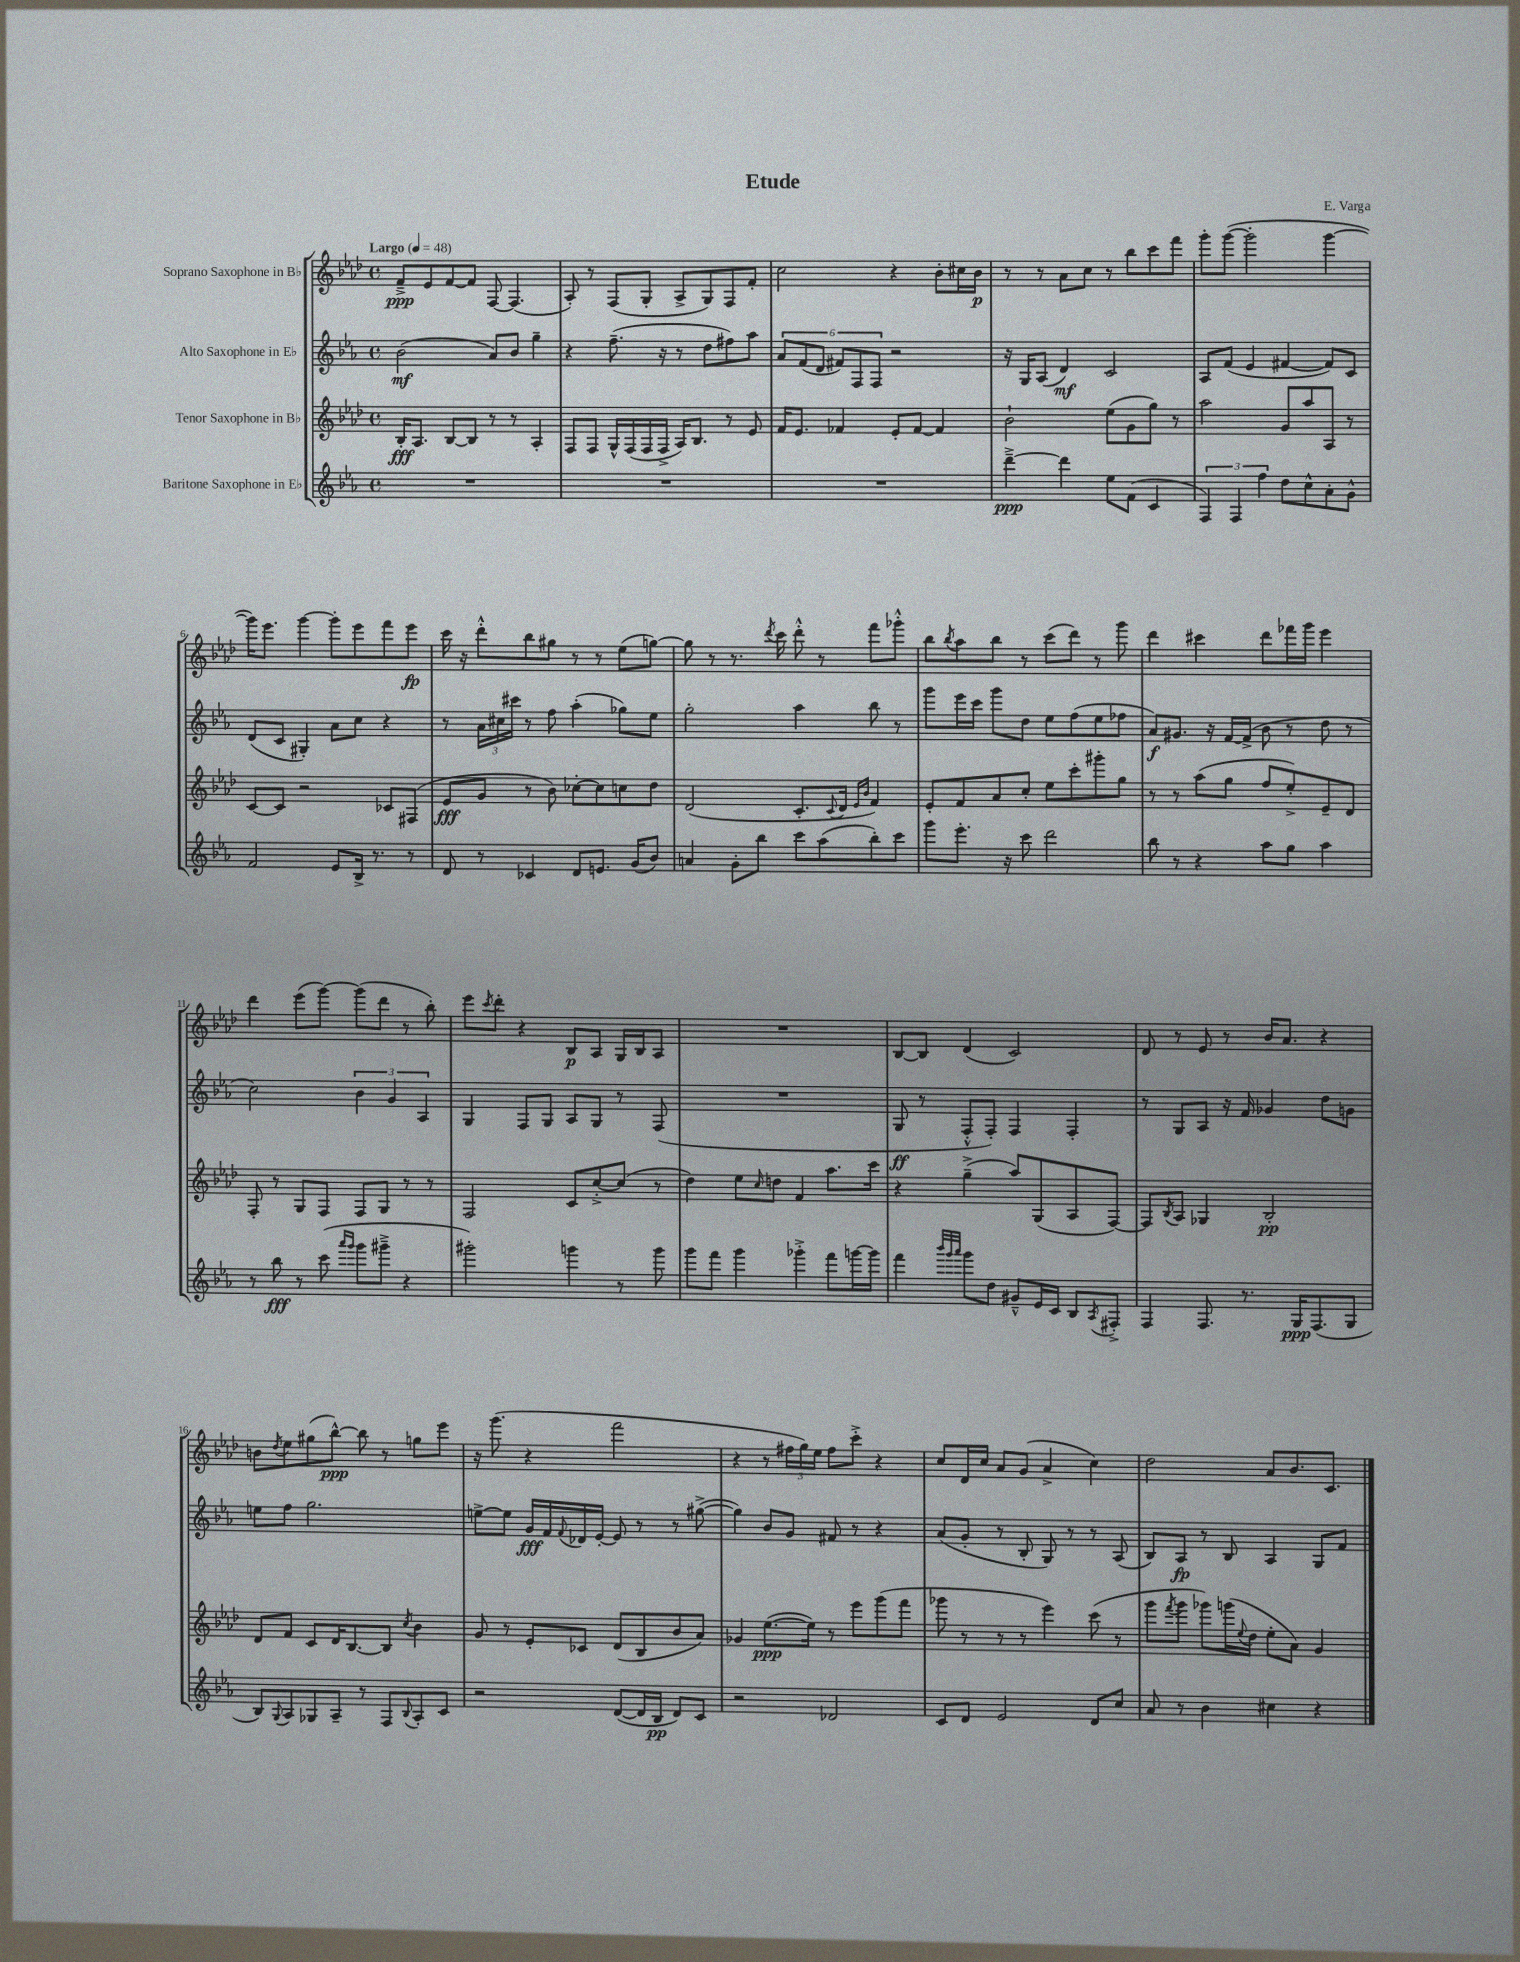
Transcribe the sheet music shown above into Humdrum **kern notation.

**kern	**dynam	**kern	**dynam	**kern	**dynam	**kern	**dynam
*part4	*part4	*part3	*part3	*part2	*part2	*part1	*part1
*staff4	*staff4	*staff3	*staff3	*staff2	*staff2	*staff1	*staff1
*I"Baritone Saxophone in E♭	*	*I"Tenor Saxophone in B♭	*	*I"Alto Saxophone in E♭	*	*I"Soprano Saxophone in B♭	*
*clefG2	*	*clefG2	*	*clefG2	*	*clefG2	*
*k[b-e-a-]	*	*k[b-e-a-d-]	*	*k[b-e-a-]	*	*k[b-e-a-d-]	*
*M4/4	*	*M4/4	*	*M4/4	*	*M4/4	*
*met(c)	*	*met(c)	*	*met(c)	*	*met(c)	*
*MM48	*	*MM48	*	*MM48	*	*MM48	*
=1	=1	=1	=1	=1	=1	=1	=1
!	!	!	!	!	!	!LO:TX:a:B:t=Largo	!
1r	.	16B-'/KL	fff	(2b-\	mf	8f~^/L	ppp
.	.	8.A-/J	.	.	.	.	.
.	.	.	.	.	.	8e-/	.
.	.	[8B-/L	.	.	.	[8f/	.
.	.	8B-/J]	.	.	.	8f/J]	.
.	.	8r	.	8a-/L)	.	[8F/	.
.	.	8r	.	8b-/J	.	(4.F/]	.
.	.	4A-'/	.	4gg~\	.	.	.
=2	=2	=2	=2	=2	=2	=2	=2
1r	.	8F/L	.	4r	.	8A-'/)	.
.	.	8F/J	.	.	.	8r	.
.	.	16G^^/LL	.	(8.ff~\	.	(8F/L	.
.	.	(16F/	.	.	.	.	.
.	.	16F/	.	.	.	8G'/J	.
.	.	16F^/JJ	.	16r	.	.	.
.	.	16A-/KL)	.	8r	.	8A-^/L	.
.	.	8.B-/J	.	.	.	.	.
.	.	.	.	8dd\L	.	8G/)	.
.	.	8r	.	8ff#X\)	.	8F/	.
.	.	8e-/	.	8aa-\J	.	8f'/J	.
=3	=3	=3	=3	=3	=3	=3	=3
1r	.	16f/KL	.	12a-/L	.	2cc\	.
.	.	8.e-/J	.	.	.	.	.
.	.	.	.	(12f/	.	.	.
.	.	.	.	12d/J	.	.	.
.	.	4f-X/	.	12f#X/L)	.	.	.
.	.	.	.	12F/	.	.	.
.	.	.	.	12F/J	.	.	.
.	.	8e-'/L	.	2r	.	4r	.
.	.	[8f-/J	.	.	.	.	.
.	.	4f-/]	.	.	.	8b-'\L	.
.	.	.	.	.	.	16cc#X\L	.
.	.	.	.	.	.	16b-\JJ	p
=4	=4	=4	=4	=4	=4	=4	=4
[4ddd~^\	ppp	2b-`\	.	16r	.	8r	.
.	.	.	.	16G/KL	.	.	.
.	.	.	.	(8A-/J	.	8r	.
4ddd\]	.	.	.	4d/)	mf	8a-\L	.
.	.	.	.	.	.	8cc\J	.
8ee-\L	.	(8ee-\L	.	2c/	.	8r	.
(8f\J	.	8g\	.	.	.	8bb-\L	.
4c/	.	8gg\J)	.	.	.	8ccc\	.
.	.	8r	.	.	.	8fff\J	.
=5	=5	=5	=5	=5	=5	=5	=5
6F/)	.	2aa-\	.	8A-/L	.	8ggg'\L	.
.	.	.	.	(8f/J	.	([8ggg\J	.
6F/	.	.	.	.	.	.	.
.	.	.	.	4e-/	.	2ggg'\]	.
6ff\	.	.	.	.	.	.	.
8dd\L	.	8g/L	.	[4f#X/	.	.	.
8cc^^\	.	8aa-/	.	.	.	.	.
8a-'\	.	8A-/J	.	8f#/L])	.	[4ggg\	.
8g^^\J	.	8r	.	8c/J	.	.	.
!!LO:LB:g=z
=6	=6	=6	=6	=6	=6	=6	=6
2f/	.	[8c/L	.	(8d/L	.	16ggg\KL])	.
.	.	.	.	.	.	8.eee-\J	.
.	.	8c/J]	.	8c/J	.	.	.
.	.	2r	.	4G#X'/)	.	[4ggg\	.
8e-/L	.	.	.	8a-\L	.	8ggg'\L]	.
16B-^/Jk	.	.	.	8cc\J	.	8eee-\	.
8.r	.	.	.	.	.	.	.
.	.	8c-X/L	.	4r	.	8fff\	.
8r	.	(8F#X/J	.	.	.	8eee-\J	fp
=7	=7	=7	=7	=7	=7	=7	=7
8d/	.	8e-/L	fff	8r	.	16ccc\	.
.	.	.	.	.	.	16r	.
8r	.	8g/J	.	24a-\LL	.	8ddd-'^^\L	.
.	.	.	.	24cc#X\	.	.	.
.	.	.	.	24ccc#X\JJ	.	.	.
4c-X/	.	8r	.	8r	.	8bb-\	.
.	.	8b-\)	.	8ff\	.	8gg#X\J	.
8d/L	.	[8cc-X'\L	.	(4aa-'\	.	8r	.
8.en/J	.	8cc-\]	.	.	.	8r	.
.	.	8ccn\	.	8gg-X\L)	.	(8ee-\L	.
(16g/KL	.	.	.	.	.	.	.
8b-/J)	.	8dd-\J	.	8ee-\J	.	[8ggn\J)	.
=8	=8	=8	=8	=8	=8	=8	=8
4an/	.	(2d-/	.	2gg'\	.	8gg\]	.
.	.	.	.	.	.	8r	.
8g'\L	.	.	.	.	.	8.r	.
8bb-\J	.	.	.	.	.	.	.
.	.	.	.	.	.	8qddd-/	.
.	.	.	.	.	.	16ccc\	.
8ccc\L	.	8.c'/L	.	4aa-\	.	8ddd-'^^\	.
(8aa-\	.	.	.	.	.	8r	.
.	.	8qqc/	.	.	.	.	.
.	.	16d-/Jk	.	.	.	.	.
.	.	16qqe-/LL	.	.	.	.	.
.	.	16qqb-/JJ	.	.	.	.	.
8bb-'\)	.	4f/)	.	8bb-\	.	8fff\L	.
8ccc\J	.	.	.	8r	.	8ggg-X'^^\J	.
=9	=9	=9	=9	=9	=9	=9	=9
8ggg\L	.	8e-'/L	.	8ggg\L	.	8bb-\L	.
.	.	.	.	.	.	8qbb-/	.
8.eee-'\J	.	8f/	.	16eee-\L	.	8aa-\	.
.	.	.	.	16ccc\JJ	.	.	.
.	.	8a-/	.	8ggg\L	.	8bb-\J	.
16r	.	.	.	.	.	.	.
8ccc\	.	8cc'/J	.	8dd\J	.	8r	.
2ddd\	.	8ee-\L	.	8ee-\L	.	(8ccc\L	.
.	.	8ccc'\	.	(8ff\	.	8ddd-\J)	.
.	.	8ggg#X'\	.	8ee-\	.	8r	.
.	.	8gg\J	.	8ff-X\J	.	8ggg\	.
=10	=10	=10	=10	=10	=10	=10	=10
8bb-\	.	8r	.	8a-/L)	f	4ddd-\	.
8r	.	8r	.	8.g#X/J	.	.	.
4r	.	(8aa-\L	.	.	.	4ccc#X\	.
.	.	.	.	16r	.	.	.
.	.	8gg\J	.	[16f/LL	.	.	.
.	.	.	.	(16f^/JJ]	.	.	.
8aa-\L	.	8ff/L	.	8b-\	.	8ddd-\L	.
8gg\J	.	8ee-'^/)	.	8r	.	16fff-X\L	.
.	.	.	.	.	.	16ggg\JJ	.
4aa-\	.	8e-~/	.	8dd\	.	4eee-\	.
.	.	8d-/J	.	8r	.	.	.
!!LO:LB:g=z
=11	=11	=11	=11	=11	=11	=11	=11
8r	.	8F'/	.	2cc\)	.	4ddd-\	.
8bb-\	fff	8r	.	.	.	.	.
8r	.	8G/L	.	.	.	(8eee-\L	.
(8ccc\	.	8F/J	.	.	.	[8ggg\J)	.
16qqaaa-/LL	.	.	.	.	.	.	.
16qqggg/JJ	.	.	.	.	.	.	.
8ggg\L	.	8F/L	.	6b-\	.	(8ggg\L]	.
8ggg#X~^\J	.	8G/J	.	.	.	8ddd-\J	.
.	.	.	.	6g/	.	.	.
4r	.	8r	.	.	.	8r	.
.	.	.	.	6A-/	.	.	.
.	.	8r	.	.	.	8bb-'\)	.
=12	=12	=12	=12	=12	=12	=12	=12
2ggg#X'\)	.	2F/	.	4G/	.	8eee-\L	.
.	.	.	.	.	.	8qccc/	.
.	.	.	.	.	.	8ddd-'\J	.
.	.	.	.	8F/L	.	4r	.
.	.	.	.	8G/J	.	.	.
4gggn\	.	8c/L	.	8A-/L	.	8B-/L	p
.	.	[8cc'^/	.	8G/J	.	8A-/J	.
8r	.	(8cc/J]	.	8r	.	16G/LL	.
.	.	.	.	.	.	16B-/J	.
8ggg\	.	8r	.	(8F/	.	8A-/J	.
=13	=13	=13	=13	=13	=13	=13	=13
8ggg\L	.	4dd-\)	.	1r	.	1r	.
8fff\J	.	.	.	.	.	.	.
4ggg\	.	8ee-\L	.	.	.	.	.
.	.	16qqcc/	.	.	.	.	.
.	.	8ddn\J	.	.	.	.	.
4ggg-X'^\	.	4f/	.	.	.	.	.
8fff\L	.	8.aa-\L	.	.	.	.	.
[16gggn\L	.	.	.	.	.	.	.
16ggg\JJ]	.	16ccc\Jk	.	.	.	.	.
=14	=14	=14	=14	=14	=14	=14	=14
4fff\	.	4r	.	8G/	ff	[8B-/L	.
.	.	.	.	8r	.	8B-/J]	.
32qqbbb-/LLL	.	.	.	.	.	.	.
32qqggg/	.	.	.	.	.	.	.
32qqaaa-/JJJ	.	.	.	.	.	.	.
8ggg\L	.	(4gg~^\	.	8F'^^/L	.	(4d-/	.
8dd\J	.	.	.	8F'/J)	.	.	.
8g#X~^^/L	.	8aa-/L)	.	4F/	.	2c/)	.
16e-/L	.	(8G/	.	.	.	.	.
16c/JJ	.	.	.	.	.	.	.
8B-/L	.	8A-/	.	4F'/	.	.	.
8qA-/	.	.	.	.	.	.	.
8F#X'^/J	.	[8F/J)	.	.	.	.	.
=15	=15	=15	=15	=15	=15	=15	=15
4F/	.	8F/L]	.	8r	.	8d-/	.
.	.	8qB-/	.	.	.	.	.
.	.	8A-/J	.	8G/L	.	8r	.
8.F/	.	4G-X/	.	8A-/J	.	8e-/	.
.	.	.	.	16r	.	8r	.
8.r	.	.	.	16f/	.	.	.
.	.	2B-'/	pp	4g-X/	.	16b-/KL	.
.	.	.	.	.	.	8.a-/J	.
16G/KL	ppp	.	.	.	.	.	.
(8.F/	.	.	.	.	.	.	.
.	.	.	.	8dd\L	.	4r	.
8G/J	.	.	.	8gn\J	.	.	.
!!LO:LB:g=z
=16	=16	=16	=16	=16	=16	=16	=16
8B-/L)	.	8d-/L	.	8een\L	.	8bn\L	.
8qqG/	.	.	.	.	.	8qdd-/	.
8A-/	.	8f/J	.	8ff\J	.	8ee-\	.
8G-X/	.	8c/L	.	2.gg\	.	(8gg#X\	.
8A-~/J	.	16d-/K	.	.	.	[8bb-^^\J)	ppp
.	.	[8.B-/	.	.	.	.	.
8r	.	.	.	.	.	8bb-\]	.
8F/L	.	8B-/J]	.	.	.	8r	.
8qqB-/	.	8qcc/	.	.	.	.	.
8A-'/	.	4b-\	.	.	.	8ggn\L	.
8c/J	.	.	.	.	.	8eee-\J	.
=17	=17	=17	=17	=17	=17	=17	=17
2r	.	8g/	.	[8een^\L	.	16r	.
.	.	.	.	.	.	(8.ggg\	.
.	.	8r	.	8ee\J]	.	.	.
.	.	8e-'/L	.	16g/LL	fff	4r	.
.	.	.	.	16f/	.	.	.
.	.	.	.	8qqf/	.	.	.
.	.	8c-X/J	.	16d-X/	.	.	.
.	.	.	.	[16e-'/JJ	.	.	.
([8d/L	.	(8d-/L	.	8e-/]	.	2fff\	.
16d/L]	.	8B-/	.	8r	.	.	.
16B-/JJ	pp	.	.	.	.	.	.
8d/L)	.	8b-/	.	8r	.	.	.
8c/J	.	8a-/J)	.	([8gg#X^\	.	.	.
=18	=18	=18	=18	=18	=18	=18	=18
2r	.	4g-X/	.	4gg#\])	.	4r	.
.	.	([8.ee-\L	ppp	8b-/L	.	8r	.
.	.	.	.	8g/J	.	24ff#X\LL	.
.	.	.	.	.	.	24gg\)	.
.	.	16ee-\Jk])	.	.	.	.	.
.	.	.	.	.	.	24ee-\JJ	.
2d-X/	.	8r	.	8f#X/	.	8ff#\L	.
.	.	8eee-\L	.	8r	.	8ccc'^\J	.
.	.	(8ggg\	.	4r	.	4r	.
.	.	8fff\J	.	.	.	.	.
=19	=19	=19	=19	=19	=19	=19	=19
8c/L	.	8ggg-X\	.	(8a-/L	.	8cc/L	.
8d/J	.	8r	.	8g'/J	.	16d-/L	.
.	.	.	.	.	.	16cc/JJ	.
2e-/	.	8r	.	8r	.	8a-/L	.
.	.	8r	.	8B-'/	.	(8g/J	.
.	.	4eee-\)	.	8G/)	.	4a-^/	.
.	.	.	.	8r	.	.	.
8d/L	.	(8ccc\	.	8r	.	4cc\)	.
8cc/J	.	8r	.	(8A-/	.	.	.
=20	=20	=20	=20	=20	=20	=20	=20
8a-/	.	8ggg\L	.	8B-/L)	.	2dd-\	.
.	.	8qfff/	.	.	.	.	.
8r	.	8ggg\J	.	8A-/J	fp	.	.
4b-\	.	8ggg-X\L)	.	8r	.	.	.
.	.	(16gggn\L	.	8B-/	.	.	.
.	.	8qqee-/	.	.	.	.	.
.	.	16dd-\JJ	.	.	.	.	.
4cc#X\	.	8ee-'\L	.	4A-/	.	8a-/L	.
.	.	8a-\J)	.	.	.	8.b-/	.
4r	.	4g/	.	8G/L	.	.	.
.	.	.	.	.	.	8.c/J	.
.	.	.	.	8f/J	.	.	.
==	==	==	==	==	==	==	==
*-	*-	*-	*-	*-	*-	*-	*-
